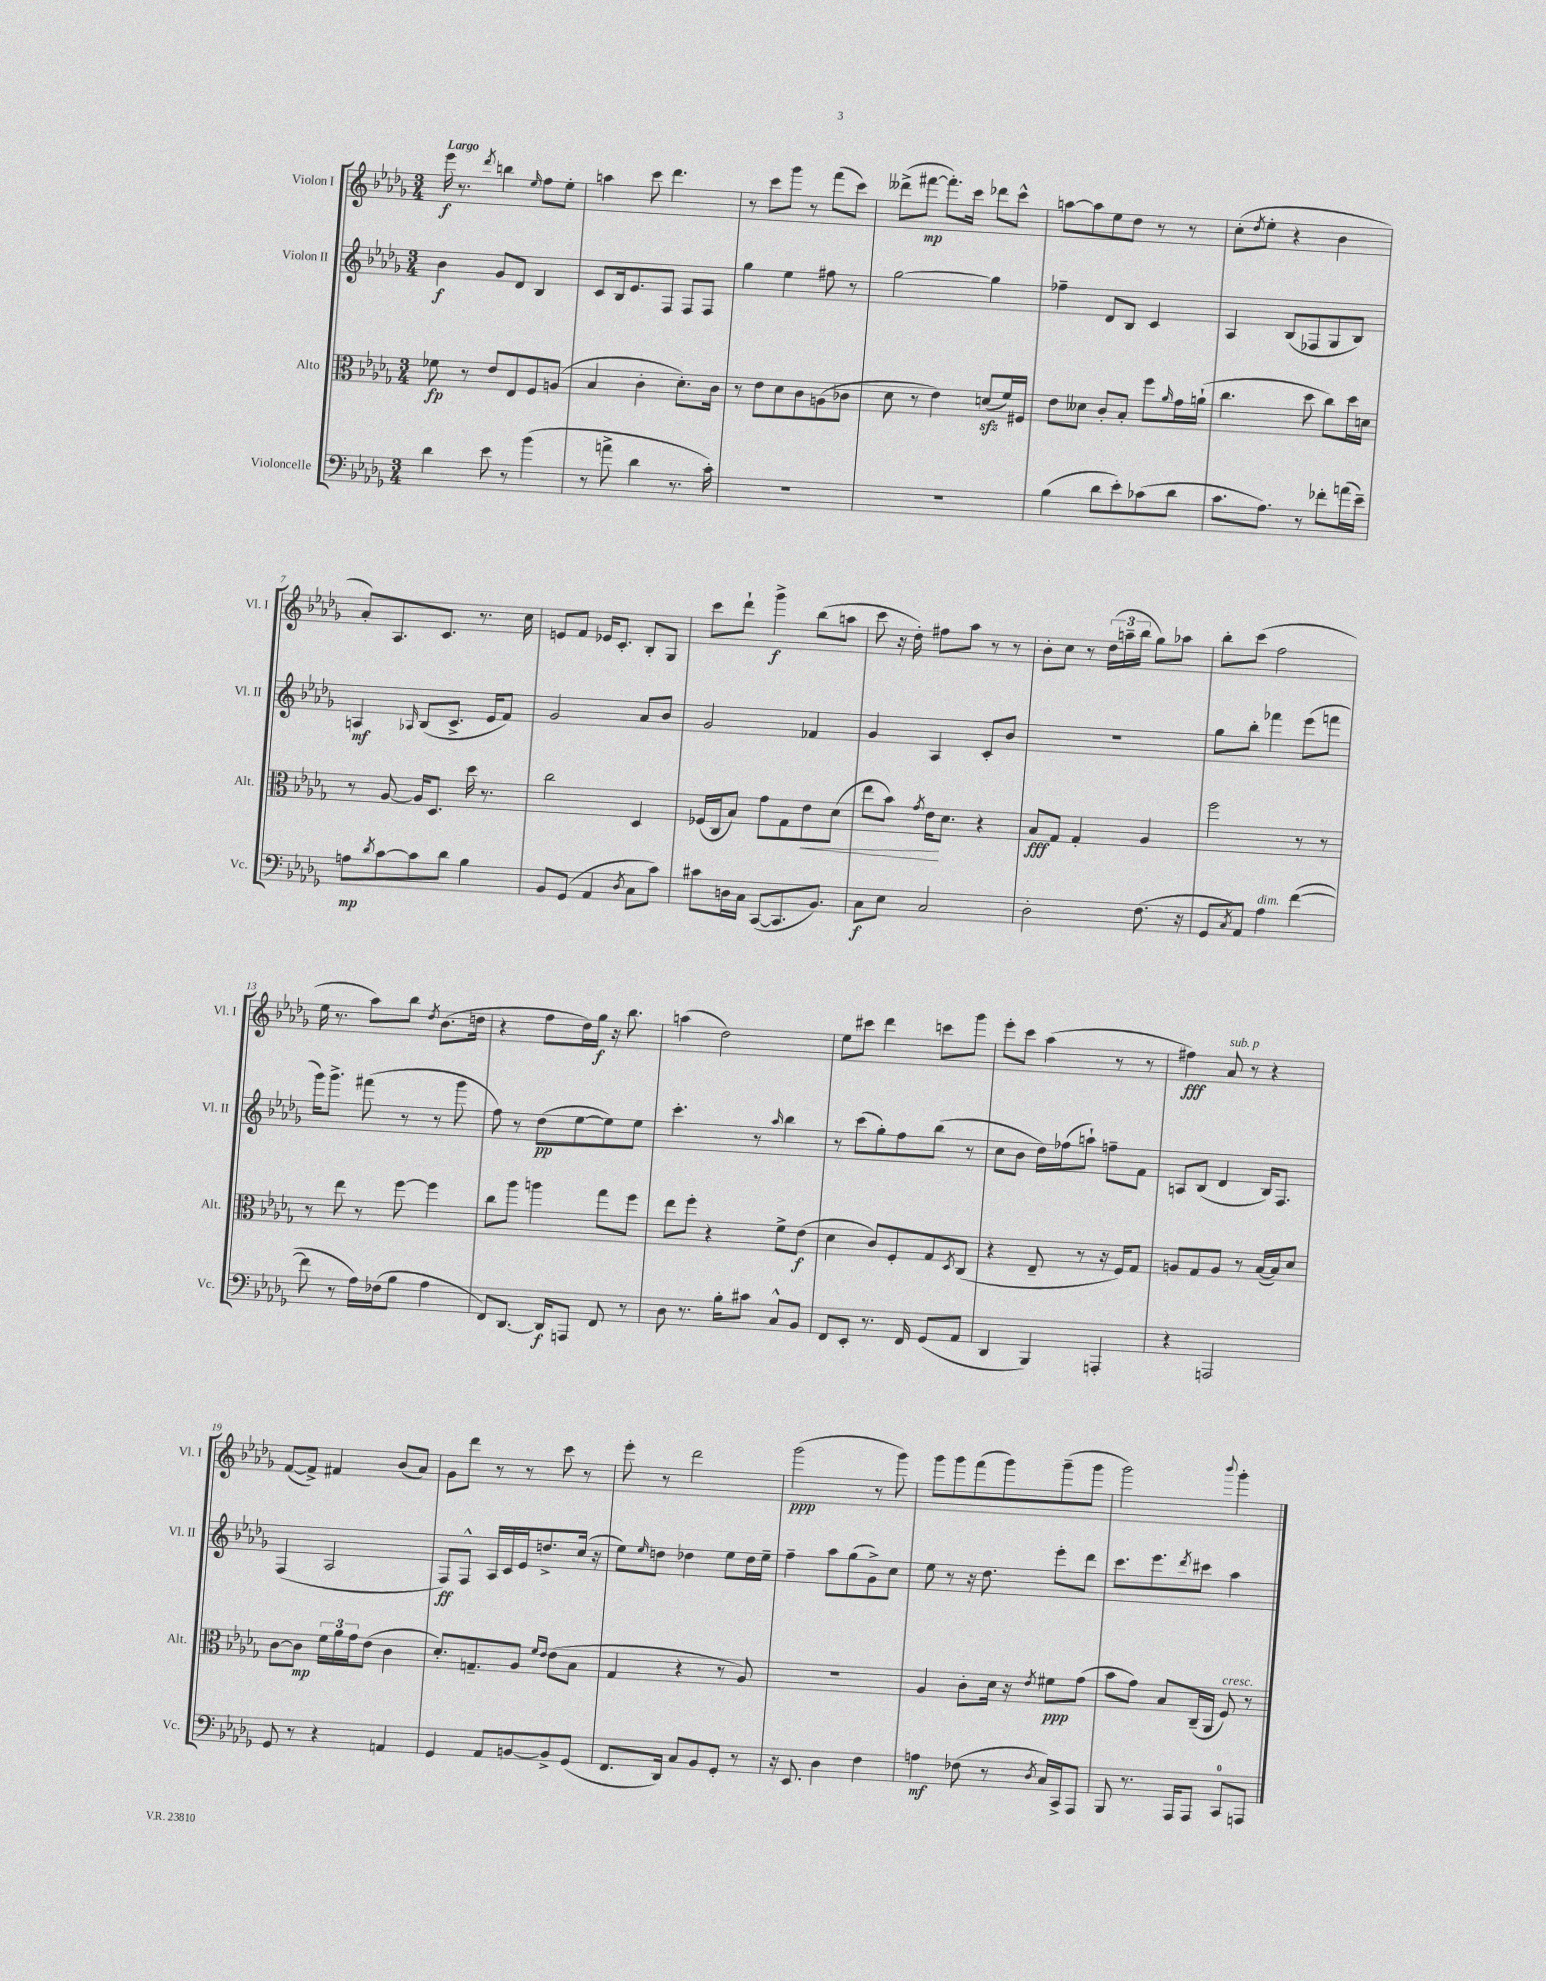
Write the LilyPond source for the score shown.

<<
\new StaffGroup <<
\new Staff = "s0" \with { instrumentName = "Violon I" shortInstrumentName = "Vl. I" } {
    \clef treble \key des \major \numericTimeSignature \time 3/4 \tempo "Largo"
    ees'''16\f r8. \acciaccatura { des'''8 } b''4 \grace { ees''16 } f''8 ees''8-. |
    a''4 c'''8 des'''4. |
    r8 c'''8 ges'''8 r8 f'''8( c'''8) |
    deses'''8->( fis'''8~\mp fis'''8.-.) c'''16 des'''8 c'''8-^ |
    a''8~ a''8 ees''8 des''8 r8 r8 |
    c''8-.( \acciaccatura { des''8 } ees''8-. r4 bes'4 |
    aes'8-.) aes8. c'8. r8. c''16 |
    e'8 f'8 ees'16 c'8.-. bes8-. ges8 |
    c'''8 des'''8-! ges'''4->\f bes''8( a''8 |
    c'''8 r16 des''16-.) fis''8 aes''8 r8 r8 |
    bes'8-. c''8 r8 \tuplet 3/2 { des''16( a''16-- bes''16 } ges''8) aes''8 |
    bes''8-. c'''8( f''2 |
    ees''16 r8. aes''8) bes''8 \acciaccatura { des''8 } bes'8.( d''16 |
    r4 f''8 des''16) ges''16\f r16 bes''8. |
    a''4( des''2) |
    ees''8 cis'''8 des'''4 c'''8 ges'''8 |
    ees'''8-. c'''8 aes''4( r8 r8 |
    fis''4\fff) aes'8^\markup { \italic "sub. p" } r8 r4 |
    f'8~( f'8->) fis'4 bes'8( aes'8) |
    ges'8 des'''8 r8 r8 c'''8 r8 |
    ees'''8-. r8 des'''2 |
    ges'''2\ppp( r8 ges'''8) |
    ges'''8 ges'''8 f'''8( ges'''8) ges'''8--( ges'''8 |
    ges'''2) \appoggiatura { bes'''8 } ges'''4-. \bar "|." |
}
\new Staff = "s1" \with { instrumentName = "Violon II" shortInstrumentName = "Vl. II" } {
    \clef treble \key des \major \numericTimeSignature \time 3/4
    bes'4\f ges'8 des'8 bes4 |
    c'8 bes16 ees'8. f8 f8 f8 |
    ges''4 ees''4 fis''8 r8 |
    ges''2~ ges''4 |
    fes''4-- des'8 bes8 c'4 |
    aes4 bes8( fes8 ges8 bes8) |
    a4\mf \grace { aes16 } bes8( c'8.-> ees'16 f'8) |
    ges'2 aes'8 bes'8 |
    ges'2 fes'4 |
    ges'4 aes4 c'8-. bes'8 |
    R2. |
    ges''8 bes''8-. fes'''4 ees'''8( f'''8 |
    ges'''16) ges'''8.-> fis'''8( r8 r8 ges'''8 |
    f''8) r8 des''8\pp( ees''8~ ees''8) ees''8 |
    c'''4.-. r8 \grace { aes''16 } bes''4 |
    r8 c'''8( ges''8-.) f''8 bes''8( r8 |
    c''8 bes'8 des''16) fes''16( a''8-!) f''8-- f'8 |
    a8 bes8( des'4 bes16) f8. |
    f4( aes2 |
    f8\ff) f8-^ aes16 c'16 ees'16 d''8.-> c''16( r16 |
    ees''8) \grace { ees''16 } d''8 des''4 ees''8 des''16 ees''16-- |
    f''4-- aes''8 ges''8( ges'8->) c''8 |
    ees''8 r8 r16 des''8. ees'''8-. des'''8 |
    c'''8. ees'''8. \acciaccatura { des'''8 } cis'''8 aes''4 \bar "|." |
}
\new Staff = "s2" \with { instrumentName = "Alto" shortInstrumentName = "Alt." } {
    \clef alto \key des \major \numericTimeSignature \time 3/4
    fes'8\fp r8 ees'8 ees8 f8 a8( |
    bes4 c'4-. des'8.-.) c'16 |
    r8 ees'8 des'8 c'8 a8( ces'8 |
    des'8 r8 ees'4) d'8\sfz( f'16) fis16 |
    ees'8 deses'8 c'8-. bes8-. f''8 \grace { aes'16 } ges'16 a'16-!( |
    c''4. des''8 c''8) des''16 d'16 |
    r8 aes8~ aes16 des8. des''16 r8. |
    c''2 des4 |
    fes16( c16 bes8) ges'8 ges8 ees'8\< des'8( |
    ees''8 bes'8) \acciaccatura { ges'8 } ees'16\! des'8. r4 |
    bes8\fff ges8 ges4-. aes4 |
    f''2 r8 r8 |
    r8 ees''8 r8 f''8~ f''4 |
    c''8 aes''8 a''4 ges''8 f''8 |
    ees''8 f''8-. r4 f'8-> ees'8\f( |
    des'4 c'8) f8-. ges8 \acciaccatura { des8 } c8( |
    r4 ees8-- r8 r16 f16) ges8 |
    a8 ges8 a8 r8 bes16~( bes16) des'8 |
    c'8~ c'8\mp \tuplet 3/2 { f'16 aes'16 ges'16 } ees'8( c'4 |
    des'8.-.) g8.-- aes8 \grace { f'16 ees'16 } ees'8( bes8 |
    ges4 r4 r8 aes8) |
    R2. |
    aes4 c'8-. des'16 r16 \acciaccatura { ees'8 } fis'8\ppp ges'8( |
    bes'8 ges'8) bes8 c16--( aes,16 f8^\markup { \italic "cresc." }) r8 \bar "|." |
}
\new Staff = "s3" \with { instrumentName = "Violoncelle" shortInstrumentName = "Vc." } {
    \clef bass \key des \major \numericTimeSignature \time 3/4
    des'4 ees'8 r8 bes'4( |
    r8 a'8-> des'4 r8. c'16-.) |
    R2. |
    R2. |
    bes4( des'8 ees'8-.) ces'8( des'8 |
    c'8. aes8.) r8 fes'8-. a'16( ees'16--) |
    a8\mp \acciaccatura { des'8 } c'8~ c'8 des'8 bes4 |
    bes,8 ges,8( aes,4 \acciaccatura { des8 } c8 c'8) |
    cis'8 d16 c16 c,8~( c,8. bes,8.) |
    c8\f ees8 c2 |
    des2-. f8.( r16 |
    ges,8 \acciaccatura { c8 } aes,8) aes4^\markup { \italic "dim." } f'4~( |
    f'8 r8 aes16) fes16( bes8 aes4 |
    f,8) des,8.~ des,16\f a,,8 f,8 r8 |
    des8 r8. bes16-. cis'8 c8-^ bes,8 |
    f,8 ees,8-. r8. f,16 ges,8( aes,8 |
    des,4 bes,,4) a,,4-. |
    r4 a,,2 |
    ges,8 r8 r4 a,4 |
    ges,4 aes,8 b,8~ b,8-> ges,8( |
    f,8. des,16) c8 bes,8 ges,8-. r8 |
    r16 ees,8. des4 f4 |
    a4\mf fes8( r8 \acciaccatura { des8 } c16) c,16-> aes,,8 |
    bes,,8 r8. aes,,16 aes,,8 c,8-0 a,,8 \bar "|." |
}
>>
>>
